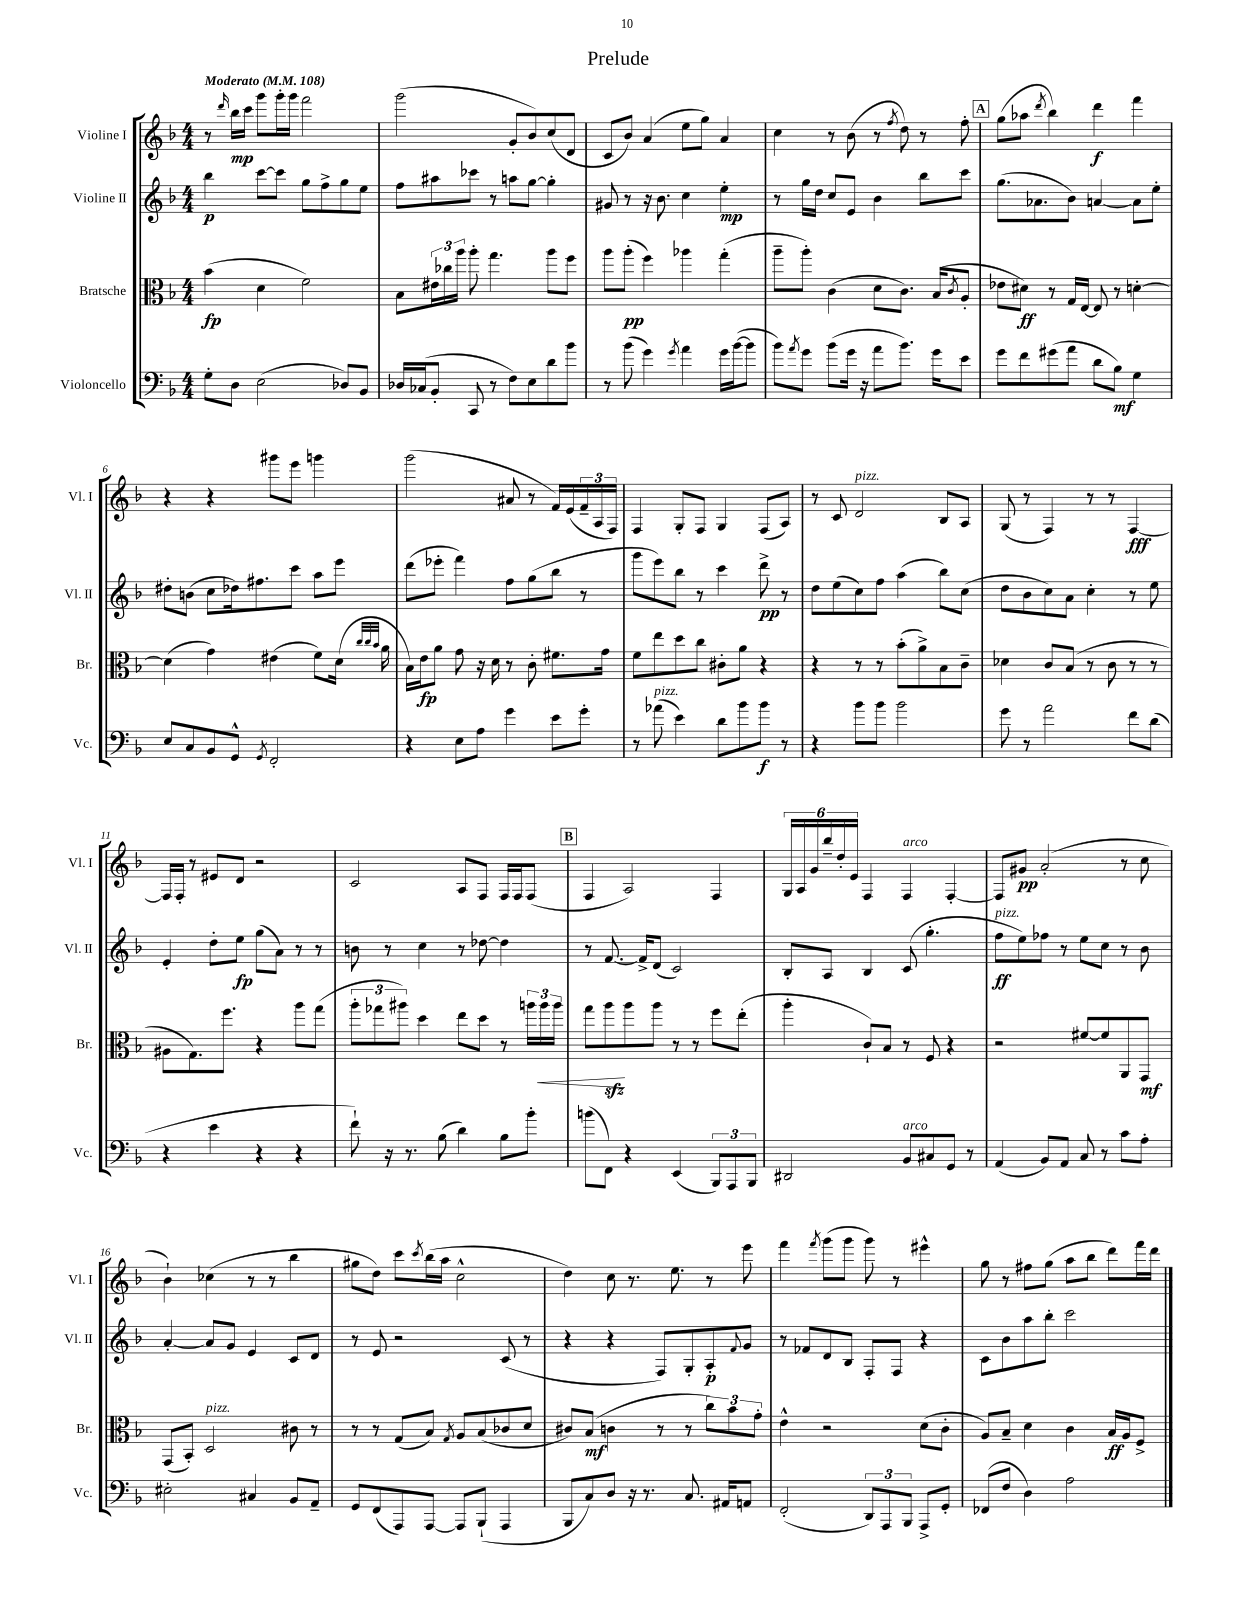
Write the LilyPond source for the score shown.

\header { title = "Prelude" }
<<
\new StaffGroup <<
\new Staff = "s0" \with { instrumentName = "Violine I" shortInstrumentName = "Vl. I" } {
    \clef treble \key f \major \numericTimeSignature \time 4/4 \tempo "Moderato" 4 = 108
    r8 \grace { d'''16 } bes''16\mp c'''16 g'''8 g'''16-. g'''16 f'''2 |
    g'''2( g'8-. bes'8) c''8( d'8 |
    c'8 bes'8) a'4( e''8 g''8) a'4 |
    c''4 r8 bes'8( r8 \acciaccatura { f''8 } d''8) r8 f''8-. |
    \mark \markup { \box "A" } g''8( aes''8 \acciaccatura { d'''8 } bes''4) d'''4\f f'''4 |
    r4 r4 gis'''8 e'''8 g'''4 |
    g'''2( ais'8 r8 f'16) e'16( \tuplet 3/2 { f'16-- a16 f16) } |
    f4 g8-. f8 g4 f8( a8) |
    r8 c'8 d'2^\markup { \italic "pizz." } bes8 a8 |
    g8( r8 f4) r8 r8 f4~\fff |
    f16 f16-. r8 eis'8 d'8 r2 |
    c'2 a8 f8 f16 f16 f8( |
    \mark \markup { \box "B" } f4 a2) f4 |
    \tuplet 6/4 { g16 a16 g'16 bes''16-- d''16-. e'16 } f4 f4^\markup { \italic "arco" } f4~-. |
    f8 gis'8\pp a'2-.( r8 c''8 |
    bes'4-!) ces''4( r8 r8 bes''4 |
    gis''8 d''8) c'''8 \acciaccatura { c'''8 } bes''16( a''16 c''2-^ |
    d''4) c''8 r8. e''8. r8 e'''8 |
    f'''4 \acciaccatura { f'''8 } g'''8( g'''8 g'''8) r8 eis'''4-^ |
    g''8 r8 fis''8 g''8( a''8 bes''8 d'''8) f'''16 d'''16 \bar "|." |
}
\new Staff = "s1" \with { instrumentName = "Violine II" shortInstrumentName = "Vl. II" } {
    \clef treble \key f \major \numericTimeSignature \time 4/4
    bes''4\p c'''8~ c'''8 g''8 f''8-> g''8 e''8 |
    f''8 ais''8 ces'''8 r8 a''8 g''8~ g''4-. |
    gis'8 r8 r16 bes'8. c''4 e''4-.\mp |
    r8 g''16 d''16 c''8 e'8 bes'4 bes''8 c'''8 |
    \mark \markup { \box "A" } g''8.( aes'8. bes'8) a'4~ a'8 e''8-. |
    dis''8-. b'8( c''8 des''16) fis''8. c'''8 a''8 e'''8 |
    d'''8( ees'''8-. f'''4) f''8 g''8( bes''8 r8 |
    g'''8 e'''8) bes''8 r8 c'''4 d'''8->\pp r8 |
    d''8 e''8( c''8) f''8 a''4( bes''8) c''8( |
    d''8 bes'8 c''8) a'8 c''4-. r8 e''8 |
    e'4-. d''8-. e''8\fp g''8( a'8) r8 r8 |
    b'8 r8 c''4 r8 des''8~ des''4 |
    \mark \markup { \box "B" } r8 f'8.~ f'16-> d'8( c'2) |
    bes8-. a8 bes4 c'8( g''4.-. |
    f''8\ff^\markup { \italic "pizz." } e''8) fes''8 r8 e''8 c''8 r8 bes'8 |
    a'4~-. a'8 g'8 e'4 c'8 d'8 |
    r8 e'8 r2 c'8( r8 |
    r4 r4 f8) g8-. a8-.\p \appoggiatura { f'8 } g'8 |
    r8 fes'8 d'8 bes8 f8-. f8 r4 |
    c'8 bes'8 a''8 bes''8-. c'''2 \bar "|." |
}
\new Staff = "s2" \with { instrumentName = "Bratsche" shortInstrumentName = "Br." } {
    \clef alto \key f \major \numericTimeSignature \time 4/4
    bes'4\fp( d'4 f'2) |
    bes8 \tuplet 3/2 { eis'16 ces''16 a''16 } a''8-. g''4. a''8 f''8 |
    a''8 a''8-.\pp( f''4) aes''4 g''4-.( |
    a''8-- a''8-.) c'4( d'8 c'8.) bes16( \acciaccatura { c'8 } a8-. |
    \mark \markup { \box "A" } ees'8 dis'8\ff) r8 g16 e16~ e8 r8 d'4~-. |
    d'4( g'4) eis'4( f'8) d'16( \grace { c''32 c''32 bes'32 } a'16 |
    bes16) e'16\fp a'8 g'8 r16 d'16 r8 c'8-. fis'8. g'16 |
    f'8 e''8 d''8 c''8 cis'8-. a'8 r4 |
    r4 r8 r8 bes'8-.( a'8->) bes8 c'8-- |
    des'4 c'8 bes8( r8 c'8 r8 r8 |
    ais8 g8.) f''8. r4 a''8 g''8( |
    \tuplet 3/2 { a''8-. ges''8 ais''8) } d''4 e''8 d''8 r8 \tuplet 3/2 { a''16 a''16\< a''16 } |
    \mark \markup { \box "B" } g''8 a''8\sfz\! a''8 a''8 r8 r8 f''8 e''8-.( |
    a''4-. c'8-!) bes8 r8 f8 r4 |
    r2 fis'8~ fis'8 a,8 g,8\mf |
    g,8( bes,8-.) d2^\markup { \italic "pizz." } cis'8 r8 |
    r8 r8 g8( bes8) \acciaccatura { g8 } a8 bes8( ces'8 d'8 |
    cis'8) bes8\mf( c'4 r8 r8 \tuplet 3/2 { c''8) bes'8 g'8-. } |
    e'4-^ r2 d'8( c'8-. |
    a8) bes8-- d'4 c'4 bes16\ff a16 f8-> \bar "|." |
}
\new Staff = "s3" \with { instrumentName = "Violoncello" shortInstrumentName = "Vc." } {
    \clef bass \key f \major \numericTimeSignature \time 4/4
    g8-. d8 e2( des8) bes,8 |
    des16 ces16( bes,8-. c,8 r8 f8) e8 d'8 bes'8 |
    r8 bes'8( g'4) \acciaccatura { g'8 } a'4 g'16 bes'16~( bes'8 |
    bes'8) \acciaccatura { a'8 } g'8 bes'8( g'16 r16 a'8 bes'8.) g'16 e'8 |
    \mark \markup { \box "A" } g'8 f'8 gis'8( a'8 d'8 bes8\mf) g4 |
    e8 c8 bes,8 g,8-^ \acciaccatura { g,8 } f,2-. |
    r4 e8 a8 g'4 e'8 g'8-. |
    r8 aes'8^\markup { \italic "pizz." }( e'4) d'8 bes'8 bes'8\f r8 |
    r4 bes'8 bes'8 bes'2 |
    g'8 r8 a'2 f'8 d'8( |
    r4 e'4 r4 r4 |
    f'8-!) r16 r8. bes8( d'4) bes8 bes'8-. |
    \mark \markup { \box "B" } b'8( f,8) r4 e,4( \tuplet 3/2 { bes,,8) a,,8 bes,,8 } |
    dis,2 bes,8^\markup { \italic "arco" } cis8 g,8 r8 |
    a,4( bes,8) a,8 c8 r8 c'8 a8-. |
    eis2-. cis4 bes,8 a,8-- |
    g,8 f,8( a,,8) a,,8~ a,,8 bes,,8-!( a,,4 |
    bes,,8 c8) d8 r16 r8. c8. ais,16 a,8 |
    f,2-.( \tuplet 3/2 { d,8) a,,8 bes,,8 } a,,8-> g,8-. |
    fes,8( f8 d4) a2 \bar "|." |
}
>>
>>
